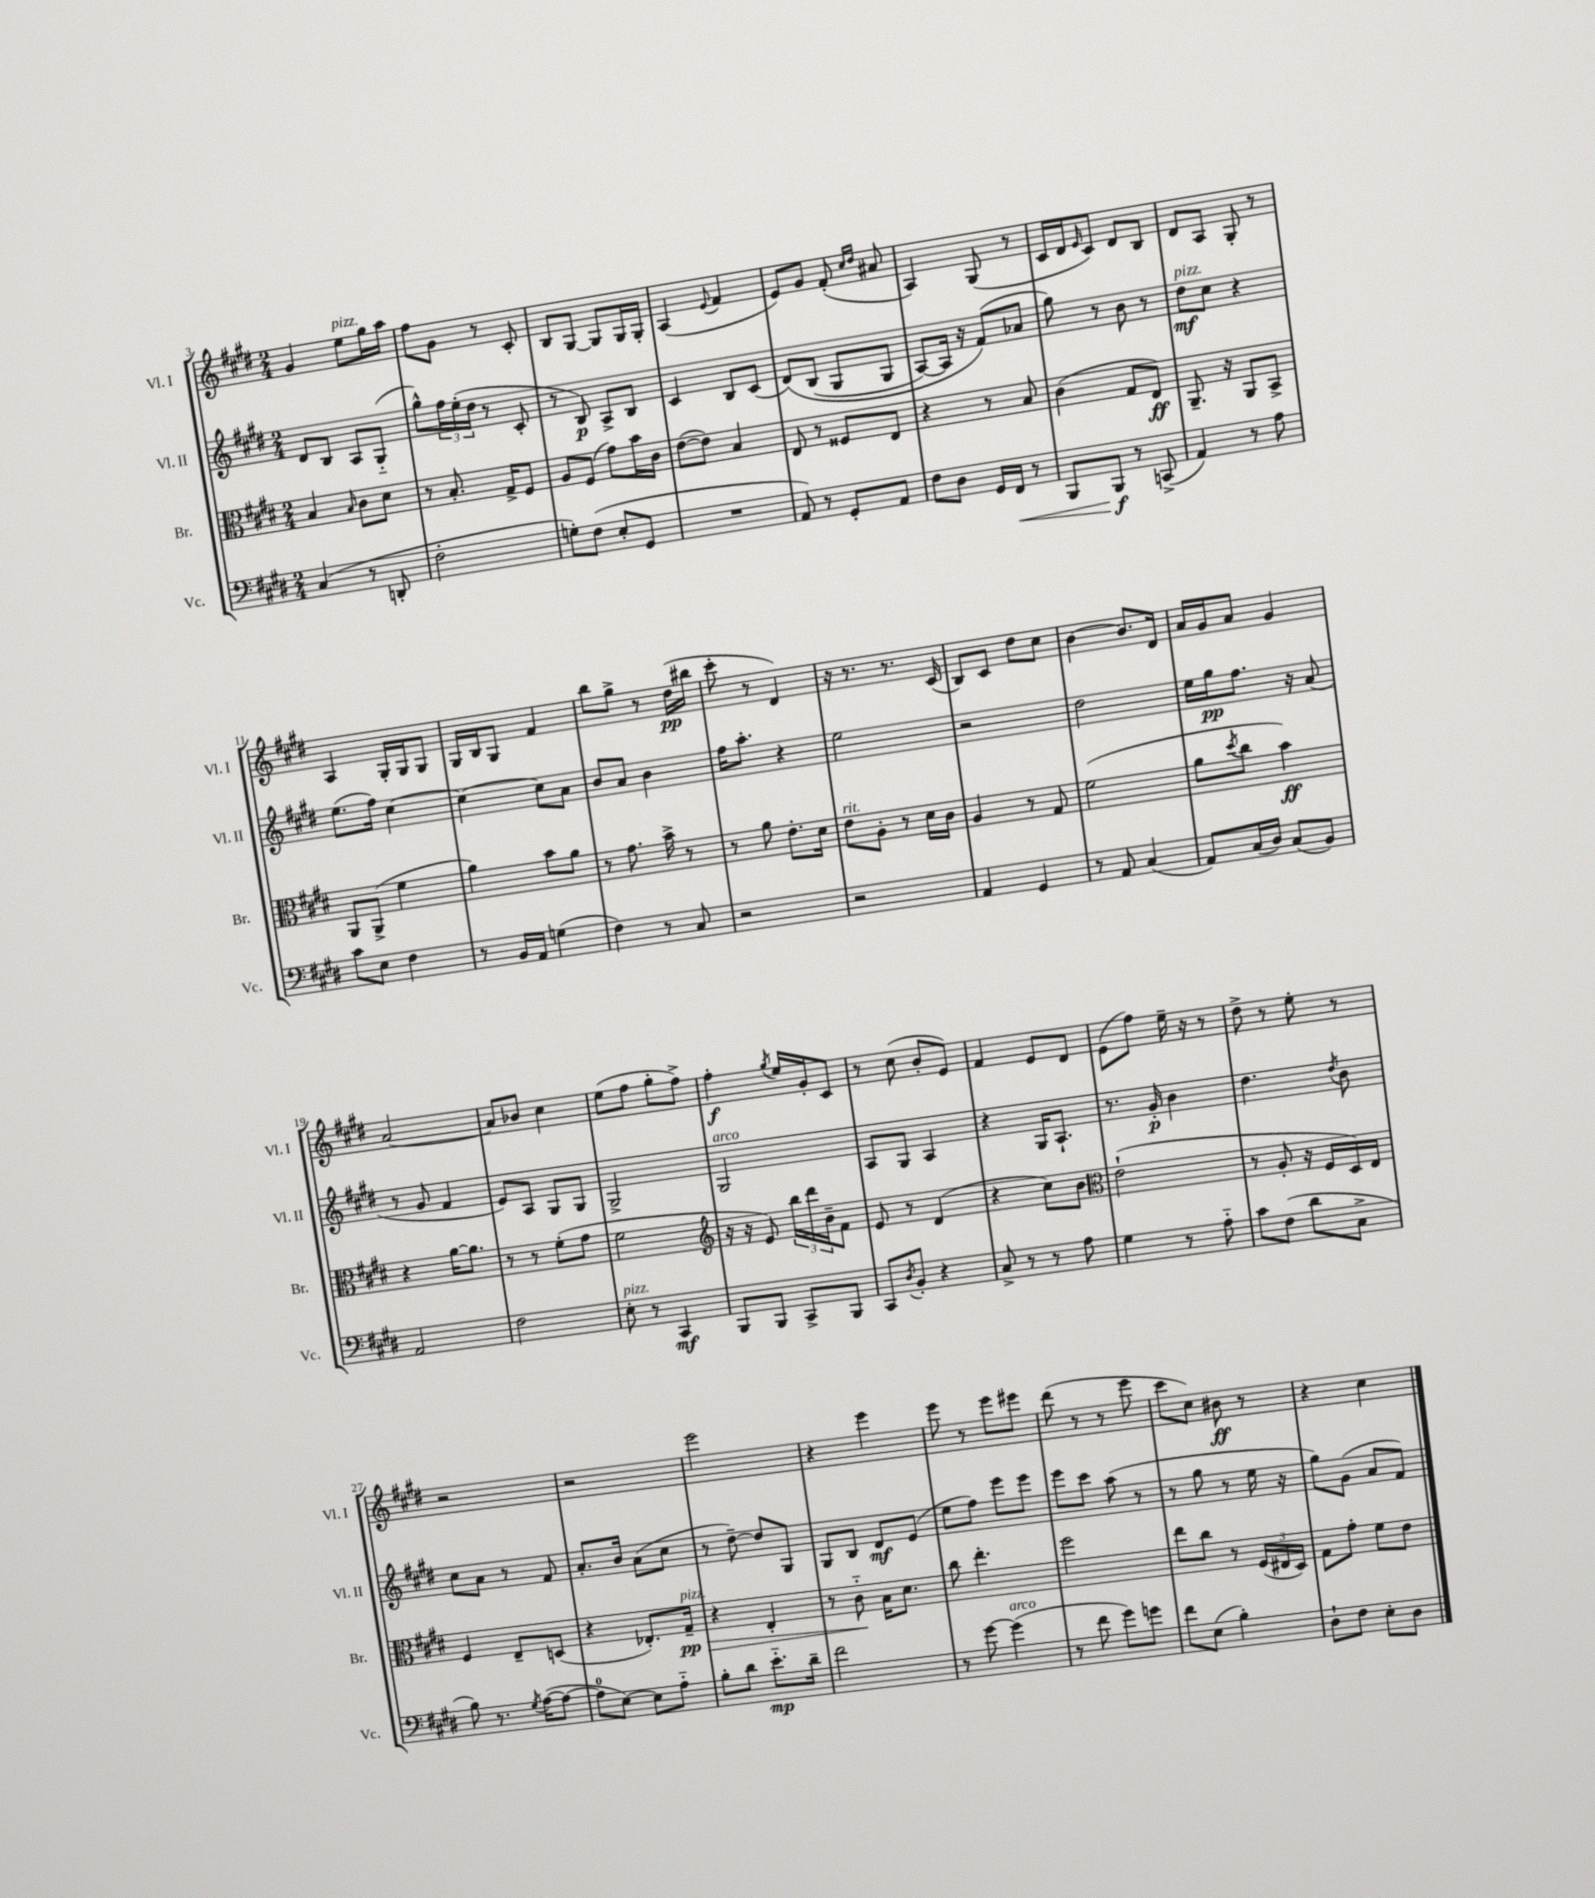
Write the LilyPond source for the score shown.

<<
\new StaffGroup <<
\new Staff = "s0" \with { instrumentName = "Vl. I" shortInstrumentName = "Vl. I" } {
    \clef treble \key e \major \numericTimeSignature \time 2/4
    gis'4 e''8^\markup { \italic "pizz." } gis''16 a''16 |
    fis''8 gis'8 r8 cis'8-. |
    b8 gis8~ gis8 gis16 gis16-. |
    a4( \appoggiatura { e'8 } fis'4 |
    e'8) gis'8 fis'8-.( \grace { cis''16 dis''16 } ais'8 |
    a4) gis8( r8 |
    cis'16 dis'16 \grace { e'16 } cis'8) dis'8 b8 |
    dis'8 a8 gis8-. r8 |
    a4 gis16-. gis16 gis8 |
    gis16 b16 gis8 fis'4 |
    b''8 gis''8-> r8 dis''16\pp( bis''16 |
    cis'''8-. r8 dis'4) |
    r16 r8. r8. cis'16( |
    b8) cis'8 dis''8 cis''8 |
    b'4~ b'8. dis'16 |
    a'16 gis'16 a'8 gis'4 |
    a'2~ |
    a'8 bes'8 cis''4 |
    e''8( fis''8 gis''8-. fis''8->) |
    fis''4-.\f \acciaccatura { gis''8 } e''16 gis'16-. cis'8 |
    r8 cis''8( b'8-. e'8) |
    fis'4 e'8 dis'8 |
    e'8( fis''8) e''16-- r16 r8 |
    dis''8-> r8 e''8-. r8 |
    r2 |
    r2 |
    e'''2 |
    r4 e'''4 |
    e'''8 r8 e'''8 eis'''8 |
    dis'''8( r8 r8 e'''8 |
    cis'''8 cis''8) bis'8\ff r8 |
    r4 cis''4 \bar "|." |
}
\new Staff = "s1" \with { instrumentName = "Vl. II" shortInstrumentName = "Vl. II" } {
    \clef treble \key e \major \numericTimeSignature \time 2/4
    dis'8 b8 a8 gis8-_( |
    gis''8-^) \tuplet 3/2 { fis''16 e''16-.( dis''16 } r8 cis'8-. |
    r8 b8\p) a8-> b8 |
    cis'4 b8 cis'8( |
    dis'8)\( b8( gis8 gis8 |
    a8~) a16 r16 fis'8(\) aes'8 |
    gis''8) r8 b'8 r8 |
    dis''8\mf^\markup { \italic "pizz." } cis''8 r4 |
    e''8.( fis''16) cis''4~ |
    cis''4~ cis''8 a'8 |
    b'8 a'8 b'4 |
    fis''16 a''8.-. r4 |
    e''2 |
    r2 |
    dis''2 |
    e''16 gis''16\pp fis''8. r16 a'8( |
    r8 gis'8 fis'4 |
    e'8) a8 gis8 gis8 |
    gis2-> |
    gis2^\markup { \italic "arco" } |
    a8 gis8 a4 |
    r4 gis16 a8.-! |
    r8. gis'16-.\p b'4 |
    dis''4. \acciaccatura { dis''8 } b'8 |
    cis''8 a'8 r8 fis'8 |
    a'8.-. b'16 a'8( cis''8 |
    r8 dis''8~--) dis''8 gis8 |
    gis8 b8 dis'8\mf e'8( |
    e''8 fis''8) e'''8 e'''8 |
    e'''8 cis'''8 a''8( r8 |
    r8 gis''8 r8 e''16 r16 |
    gis''8) gis'8( a'8 fis'8) \bar "|." |
}
\new Staff = "s2" \with { instrumentName = "Br." shortInstrumentName = "Br." } {
    \clef alto \key e \major \numericTimeSignature \time 2/4
    b4 \grace { b16 } cis'8 dis'8 |
    r8 b8.-. gis16-> fis8 |
    a8 fis8( gis'8) b'16 cis'16 |
    e'8~( e'8) b4 |
    e8 r8 fisis8 e8 |
    r4 r8 b8 |
    cis'4( gis8 e8\ff) |
    a,8.-- r16 a,8 b,8-> |
    a,8 a,8->( fis'4 |
    a'4) b'8 a'8 |
    r8 gis'8. b'16-> r8 |
    r8 a'8 e'8.-. dis'16 |
    e'8^\markup { \italic "rit." } a8-. r8 dis'16 cis'16 |
    a4 r8 gis8 |
    fis'2( |
    a'8 \acciaccatura { dis''8 } cis''8 b'4\ff) |
    r4 a'16~ a'8. |
    r8 r8 fis'8-.( gis'8 |
    fis'2 |
    \clef treble r16 r16 e'8) \tuplet 3/2 { b''16 dis'''16 b'16-- } fis'8 |
    e'8 r8 dis'4( |
    r4 cis''8) b'8 |
    \clef alto e'2-!( |
    r8 a8-. r16 fis16 dis16) e16 |
    fis4 e8-- d8( |
    r4 ees8.-.) gis16--\pp\>^\markup { \italic "pizz." } |
    r4 e4-. |
    r8 cis'8-_\! b16 dis'8. |
    cis''8 e''4.-. |
    fis''2 |
    e''8 cis''8 r8 \tuplet 3/2 { fis16( eis16 dis16) } |
    gis8 gis'8-. fis'8 e'8 \bar "|." |
}
\new Staff = "s3" \with { instrumentName = "Vc." shortInstrumentName = "Vc." } {
    \clef bass \key e \major \numericTimeSignature \time 2/4
    cis4( r8 d,8-. |
    fis2-. |
    g8-.) fis8( e8-. gis,8 |
    R2 |
    a,8) r8 gis,8-. a,8 |
    fis8 dis8 gis,16 fis,16\< r8 |
    b,,8 b,,8\f\! r8 c,8->( |
    a,4) r8 a8 |
    cis'8 e8 fis4 |
    r8 b,16 a,16 g4( |
    fis4) r8 cis8 |
    r2 |
    r2 |
    a,4 gis,4 |
    r8 a,8 cis4( |
    a,8) cis16( dis16) cis8( b,8) |
    a,2 |
    fis2 |
    e8-.^\markup { \italic "pizz." } r8 cis,4\mf |
    b,,8 b,,8 cis,8-> b,,8 |
    cis,8 \acciaccatura { dis8 } b,8-. r4 |
    cis8-> r8 r8 a8 |
    gis4 r8 a8-_ |
    cis'8 fis8( dis'8 cis8-> |
    b8) r8. \acciaccatura { gis8 } a16~( a8~ |
    a8-0 e8~) e8 a8-_ |
    b8-. dis'8 e'8.-_\mp dis'16-- |
    fis'2 |
    r8 gis'8~ gis'4^\markup { \italic "arco" }( |
    r8 fis'8 gis'8) g'8 |
    fis'8 e8( b4-.) |
    dis8-! fis8 e8-. dis8 \bar "|." |
}
>>
>>
\layout { \context { \Score currentBarNumber = #3 } }
